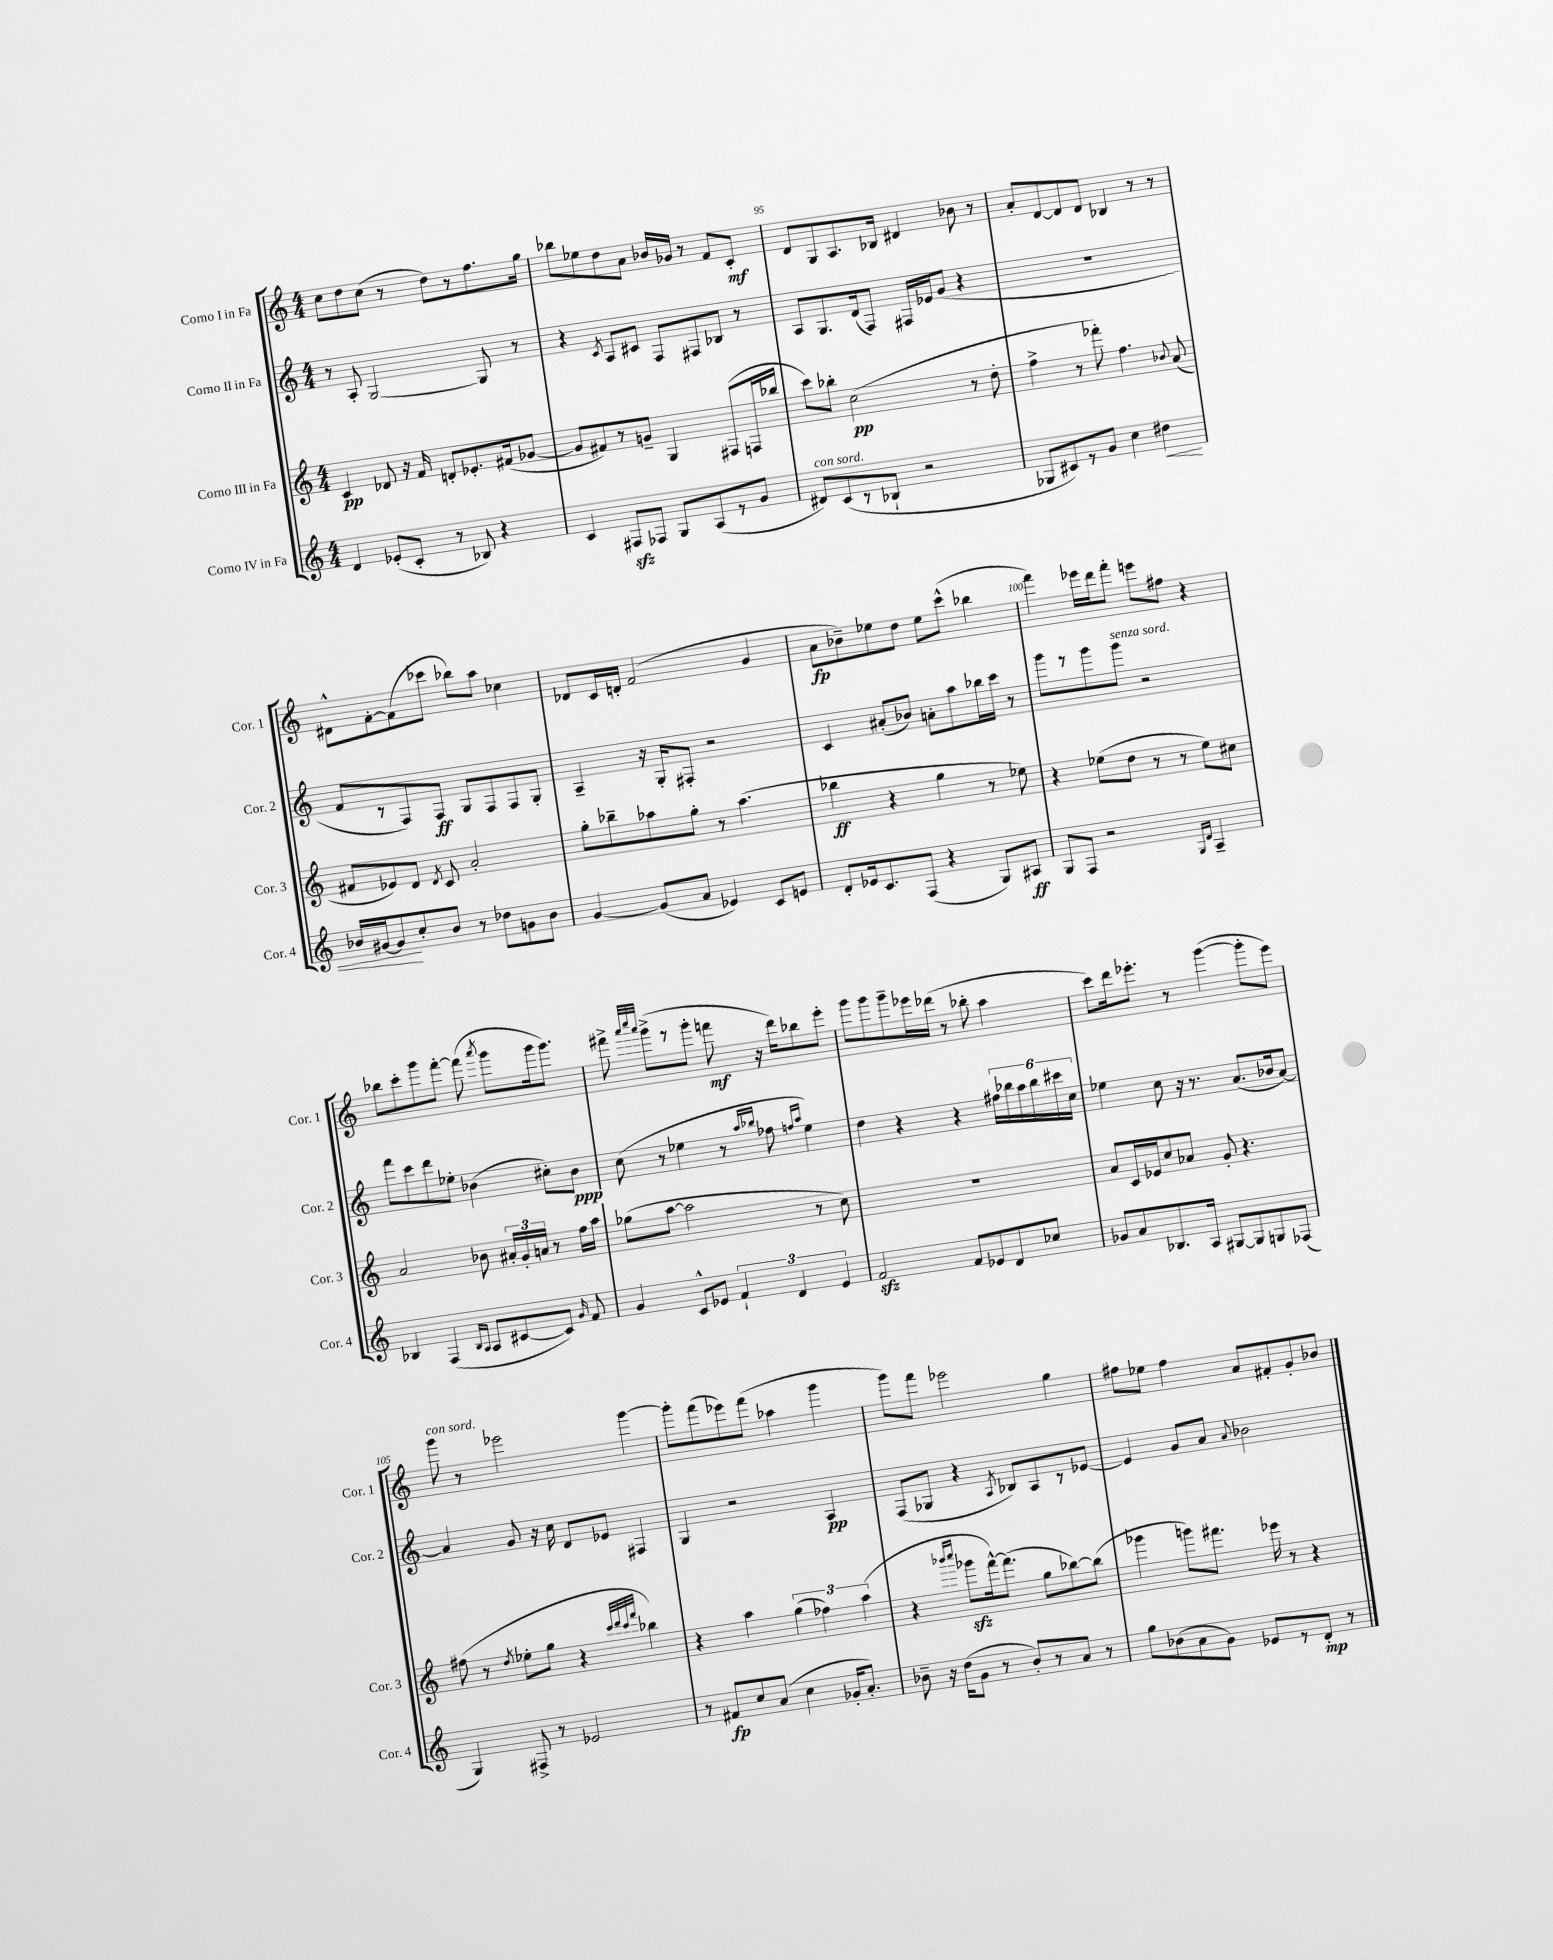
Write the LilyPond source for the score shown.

<<
\new StaffGroup <<
\new Staff = "s0" \with { instrumentName = "Corno I in Fa" shortInstrumentName = "Cor. 1" } {
    \clef treble \key c \major \numericTimeSignature \time 4/4
    \autoBeamOff c''8[ d''8 c''8]( r8 d''8[) r8 f''8. g''16] |
    bes''8[ ees''8 d''8 a'8] bes'16[ ges'16] r8 f'8[ c'8]-.\mf |
    d'8[ g8 a8. bes16] dis'4 bes'8 r8 |
    a'8[-. d'8~ d'8 d'8] bes4 r8 r8 |
    dis'8[-^ f'8~-. f'8( ces'''8] bes''8[) a''8] ces''4 |
    des'8[ c'16 d'16]-. f'2( g'4 |
    a'8[\fp bes'8--) ees''8 d''8] ees''8[ c'''8]-^( bes''4 |
    f'''4) ees'''16[ d'''16 f'''8]-. e'''8[ fis''8] r4 |
    bes''8[ c'''8-. g'''8 f'''8]~-. f'''8( \acciaccatura { a'''8 } g'''8[ g'''16 g'''8.]) |
    fis'''8-> \grace { a'''32[ c''''32 a'''32] } g'''8[->( r8 g'''8]-. f'''8\mf r16 d'''16[) bes''8 e'''8]-. |
    g'''8[ g'''8 g'''8-- ees'''16 des'''16]( r8 bes''8-. a''4 |
    c'''8[) d'''16 ees'''8.]-. r8 g'''4~( g'''8[-. ees'''8]) |
    g'''8^\markup { \italic "con sord." } r8 ees'''2 g'''4~ |
    g'''8[-. f'''8( ees'''8) f'''8]( aes''4 g'''4 |
    g'''8[) f'''8] ees'''2 g''4 |
    fis''8[ ees''8] fis''4 a'8[ fis'8-. g'8-. bes'8] \bar "|." |
}
\new Staff = "s1" \with { instrumentName = "Corno II in Fa" shortInstrumentName = "Cor. 2" } {
    \clef treble \key c \major \numericTimeSignature \time 4/4
    \autoBeamOff r8 a8-. g2~ g8 r8 |
    r4 \acciaccatura { c'8 } a8[ cis'8] f8[ fis8 bes8] r8 |
    a8[ g8. d'16( f8]) fis16[ ees'16 g'8]( r4 |
    R1 |
    f'8[ r8 f8) f8]\ff g8[ f8 f8 g8]-. |
    a4-- r16 g16[-. fis8]-. r2 |
    c'4 ais'8[-.( bes'8]) a'8[-. a''8 bes''16 c'''16] r8 |
    g'''8[ r8 g'''8 g'''8]^\markup { \italic "senza sord." } r2 |
    f'''8[ c'''8 d'''8 ees''8]-. bes'4( cis''8[-.) bes'8]\ppp |
    c''8( r8 ees''4 r8 \grace { a''16[ bes''16] } fes''8 \grace { f''16[ a''16] } ees''4) |
    d''4 r4 r4 \tuplet 6/4 { fis''16[ bes''16 a''16 bes''16 cis'''16 c''16] } |
    ees''4 c''8 r16 r8. a'8.[( bes'16 a'8]~) |
    a'4 g'8 r16 c''16 d'8[ ees'8] fis4 |
    g4 r2 a4\pp |
    f8[( ges8] r4 \acciaccatura { a8 } bes8[) a8 r8 ees'8]~ |
    ees'4 g'8[ a'8] \appoggiatura { a'8 } bes'2 \bar "|." |
}
\new Staff = "s2" \with { instrumentName = "Corno III in Fa" shortInstrumentName = "Cor. 3" } {
    \clef treble \key c \major \numericTimeSignature \time 4/4
    \autoBeamOff c'4\pp des'8 r16 f'16 d'8[-. ees'8.-. fis'16( ges'8]~ |
    ges'8[ fis'8) r8 g'8]-- g4 fis8[( f16 bes''16] |
    c'''8[) bes''8]-. c''2\pp( r8 d''8-. |
    f''4-> r8 fes'''8-.) f''4. \appoggiatura { bes'8 } a'8( |
    fis'8[ ees'8) d'8] \acciaccatura { d'8 } c'8 a'2-. |
    g''8[-. bes''8-- aes''8 g''8]-. r8 aes''4.( |
    bes''4\ff r4 g''4 r8 ees''8) |
    r4 ees''8[( d''8] r8 r8 ees''8[) cis''8] |
    a'2 bes'8 \tuplet 3/2 { ais'16[-. g'16-. a'16] } r8 f''16[ a''16] |
    ges''8[( a''8]~ a''2 r8 c''8) |
    R1 |
    a'8[ c'16 ees'16 c''8 aes'8] g'8-. r4. |
    fis''8( r8 \acciaccatura { d''8 } ees''8[-. g''8] r4 \grace { c'''32[ d'''32 c'''32 f'''32] } bes''4) |
    r4 a''4 \tuplet 3/2 { g''4( fes''4) a''4( } |
    r4 \grace { bes'''16[ c''''16] } ges'''8[\sfz f'''16~-^) f'''8.]( g''8[ bes''8~) bes''8]( |
    ges'''4 g'''8[) fis'''8.] ees'''16 r8 r4 \bar "|." |
}
\new Staff = "s3" \with { instrumentName = "Corno IV in Fa" shortInstrumentName = "Cor. 4" } {
    \clef treble \key c \major \numericTimeSignature \time 4/4
    \autoBeamOff d'4 ees'8[-.( c'8]-. r8 bes8) r4 |
    c'4 fis8[\sfz fes8] g8[ a8( r8 g'8] |
    dis'8[^\markup { \italic "con sord." }) c'8( r8 bes8]-! r2 |
    ges8[ cis'8) r8 g'8] c''4 dis''4\< |
    bes'16[ gis'16~ gis'8\! c''8-. bes'8] r8 des''8[ g'8 bes'8] |
    g'4~ g'8[( a'8] ees'4) c'8[ e'8] |
    d'8[-. ees'16 c'8. f8]( r4 g8[) ais8]\ff |
    g8[ f8] r2 \grace { g16[ d'16] } a4-- |
    bes4 f4( \grace { bes16[ a16] } a8[ cis'8~ cis'8]) \grace { g'16 } f'8 |
    g'4 c'8[-^ ees'8] \tuplet 3/2 { f'4-! d'4 ees'4 } |
    f'2\sfz f'8[ ees'8 d'8 ces''8] |
    ges'8[ a'8 bes8. a16] gis8[~ gis8 g8 fes8]( |
    g4) fis8-> r8 ees'2 |
    r8 fis'8[\fp c''8 a'8]( c''4 ges'16[-. a'8.]-.) |
    bes'8-- r16 d''16[( g'8] r8 bes'8[-.) r8 a'8] r8 |
    g''8[ bes'8( a'8 g'8]) ees'8[ r8 d'8]-.\mp r8 \bar "|." |
}
>>
>>
\layout { \context { \Score currentBarNumber = #93 \override BarNumber.break-visibility = ##(#f #t #t) barNumberVisibility = #(every-nth-bar-number-visible 5) } }
